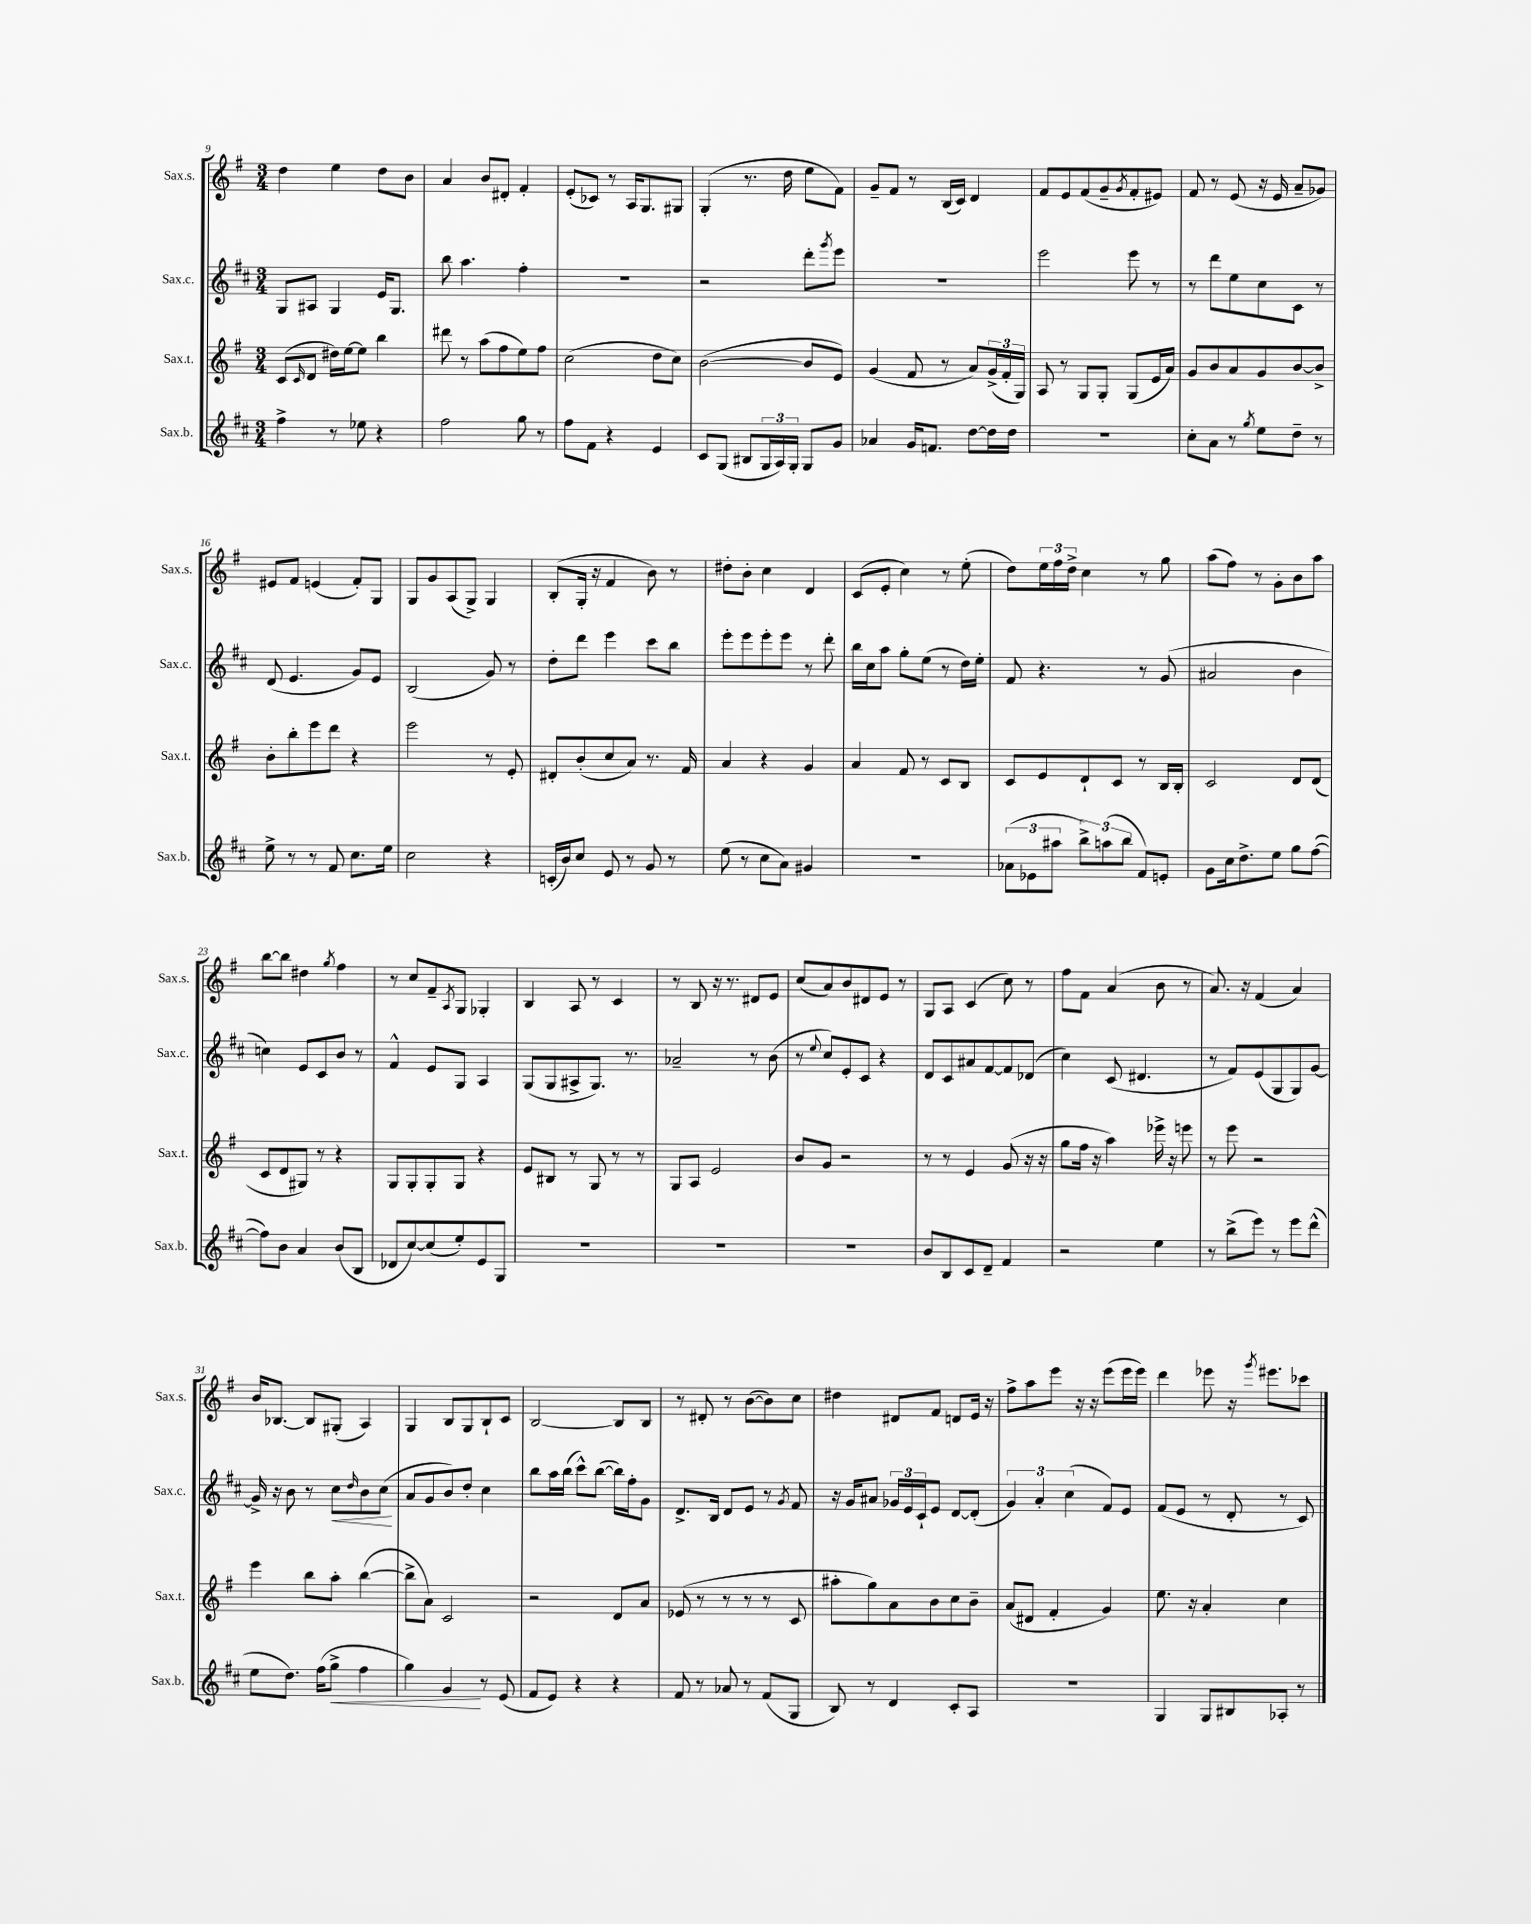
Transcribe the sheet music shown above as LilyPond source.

<<
\new StaffGroup <<
\new Staff = "s0" \with { instrumentName = "Sax.s." shortInstrumentName = "Sax.s." } {
    \clef treble \key g \major \numericTimeSignature \time 3/4
    d''4 e''4 d''8 b'8 |
    a'4 b'8 dis'8-. fis'4-. |
    e'8-.( ces'8) r8 a16 g8. gis8 |
    g4-.( r8. d''16 e''8 fis'8) |
    g'8-- fis'8 r8 b16( c'16) d'4 |
    fis'8 e'8 fis'8( g'8-- \acciaccatura { g'8 } fis'8-. eis'8) |
    fis'8 r8 e'8( r16 e'16 a'8-- ges'8) |
    eis'8 fis'8 e'4( fis'8-.) g8 |
    g8 g'8 a8( g8->) g4 |
    b8-.( g16-. r16 fis'4 b'8) r8 |
    dis''8-. b'8-. c''4 d'4 |
    c'8( e'8-. c''4) r8 e''8-.( |
    d''8) \tuplet 3/2 { e''16 fis''16 d''16-> } c''4 r8 g''8 |
    a''8( fis''8) r8 g'8-. b'8 a''8 |
    b''8~ b''8 dis''4 \acciaccatura { g''8 } fis''4 |
    r8 c''8 fis'8-- \acciaccatura { a8 } g8 ges4-. |
    b4 a8 r8 c'4 |
    r8 b8 r16 r8. dis'8 e'8 |
    c''8( a'8) b'8 dis'8 e'8 r8 |
    g8 a8 c'4( c''8) r8 |
    fis''8 fis'8 a'4( b'8 r8 |
    a'8.) r16 fis'4( a'4) |
    b'16 bes8.~ bes8 gis8-.( a4) |
    g4 b8 g8 b8-! c'8 |
    b2~ b8 b8 |
    r8 dis'8-. r8 b'8~( b'8) c''8 |
    dis''4 dis'8 fis'8 d'8 e'16 r16 |
    fis''8-> a''8 e'''8 r16 r16 e'''8( e'''16 e'''16) |
    d'''4 ees'''8 r16 \acciaccatura { g'''8 } eis'''8. ces'''8 \bar "|." |
}
\new Staff = "s1" \with { instrumentName = "Sax.c." shortInstrumentName = "Sax.c." } {
    \clef treble \key d \major \numericTimeSignature \time 3/4
    g8 ais8 g4 e'16 g8. |
    b''8 a''4. fis''4-. |
    R2. |
    r2 d'''8-. \acciaccatura { g'''8 } e'''8 |
    R2. |
    e'''2 e'''8 r8 |
    r8 d'''8 e''8 cis''8 cis'8 r8 |
    d'8( e'4. g'8) e'8 |
    b2( g'8) r8 |
    d''8-. d'''8 e'''4 cis'''8 b''8 |
    e'''8-. e'''8 e'''8-. e'''8 r8 d'''8-. |
    b''16 cis''16 a''8 g''8-. e''8( r8 d''16) e''16-. |
    fis'8 r4. r8 g'8( |
    ais'2 b'4 |
    c''4) e'8 cis'8 b'8 r8 |
    fis'4-^ e'8 g8 a4 |
    g8( g8 ais8-> g8.) r8. |
    aes'2-- r8 b'8( |
    r8 \appoggiatura { e''8 } cis''8) e'8-. cis'8 r4 |
    d'8 cis'8 ais'8 fis'8~ fis'8 des'8( |
    cis''4) cis'8( dis'4. |
    r8 fis'8) e'8( g8 g8) g'8~ |
    g'16-> r16 b'8 r8 cis''8\< \grace { d''16 } b'8 cis''8\!( |
    a'8 g'8 b'8) d''8-. cis''4 |
    b''8 a''16 b''16( cis'''8-^) b''8~( b''16) fis''16-. g'8 |
    d'8.-> b16 d'8 e'8 r8 \acciaccatura { g'8 } fis'8 |
    r16 g'16 ais'8 \tuplet 3/2 { ges'16 e'16 cis'16-! } e'8 d'8~ d'8-.( |
    \tuplet 3/2 { g'4) a'4-. cis''4( } fis'8) e'8 |
    fis'8( e'8 r8 d'8-. r8 cis'8) \bar "|." |
}
\new Staff = "s2" \with { instrumentName = "Sax.t." shortInstrumentName = "Sax.t." } {
    \clef treble \key g \major \numericTimeSignature \time 3/4
    c'8( \grace { c'16 } d'8 dis''16) e''16~ e''8 b''4 |
    dis'''8 r8 a''8( fis''8 e''8) fis''8 |
    c''2( d''8 c''8) |
    b'2~( b'8 e'8) |
    g'4( fis'8 r8 a'8) \tuplet 3/2 { g'16->( fis'16-. g16) } |
    a8 r8 g8 g8-. g8( e'16 a'16) |
    g'8 b'8 a'8 g'8 b'8~ b'8-> |
    b'8-. b''8-. e'''8 d'''8 r4 |
    e'''2 r8 e'8-. |
    dis'8-. b'8-.( c''8 a'8) r8. fis'16 |
    a'4 r4 g'4 |
    a'4 fis'8 r8 c'8 b8 |
    c'8 e'8 d'8-! c'8 r8 b16 b16-. |
    c'2 d'8 d'8( |
    c'8 d'8 gis8) r8 r4 |
    g8 g8-. g8-. g8 r4 |
    e'8 bis8 r8 g8 r8 r8 |
    g8 a8 e'2 |
    b'8 g'8 r2 |
    r8 r8 e'4 g'8( r16 r16 |
    g''8 fis''16 r16 a''4) ees'''16-> r16 e'''8 |
    r8 e'''8 r2 |
    e'''4 b''8 a''8-. b''4~( |
    b''8-> a'8) c'2 |
    r2 d'8 a'8 |
    ees'8( r8 r8 r8 r8 c'8 |
    ais''8-. g''8) a'8 b'8 c''8 b'8-- |
    a'8( dis'8 fis'4-. g'4) |
    e''8. r16 a'4-. c''4 \bar "|." |
}
\new Staff = "s3" \with { instrumentName = "Sax.b." shortInstrumentName = "Sax.b." } {
    \clef treble \key d \major \numericTimeSignature \time 3/4
    fis''4-> r8 ees''8 r4 |
    fis''2 g''8 r8 |
    fis''8 fis'8 r4 e'4 |
    cis'8 g8( bis8 \tuplet 3/2 { g16 a16) g16-. } g8 g'8 |
    aes'4 g'16 f'8. d''8~ d''16 d''16 |
    R2. |
    cis''8-. a'8 r8 \acciaccatura { g''8 } e''8 d''8-- r8 |
    e''8-> r8 r8 fis'8 cis''8. e''16 |
    cis''2 r4 |
    c'16-.( b'16) cis''8 e'8 r8 g'8 r8 |
    e''8( r8 cis''8 a'8) gis'4 |
    R2. |
    \tuplet 3/2 { aes'8( ees'8 ais''8 } \tuplet 3/2 { b''8->) a''8( b''8 } fis'8) e'8-. |
    g'8 cis''16 d''8.-> e''8 g''8 fis''8~( |
    fis''8) b'8 a'4 b'8( b8 |
    des'8 cis''8~) cis''8( e''8-.) e'8 g8 |
    R2. |
    R2. |
    R2. |
    b'8 b8 cis'8 d'8-- fis'4 |
    r2 e''4 |
    r8 b''8->( e'''8) r8 e'''8 d'''8-^( |
    e''8 d''8.) fis''16( g''8->\< fis''4 |
    g''4) g'4\! r8 e'8( |
    fis'8 e'8) r4 r4 |
    fis'8 r8 aes'8 r8 fis'8( g8 |
    b8) r8 d'4 cis'8-. a8 |
    R2. |
    g4 g8 bis8 aes8-. r8 \bar "|." |
}
>>
>>
\layout { \context { \Score currentBarNumber = #9 } }
